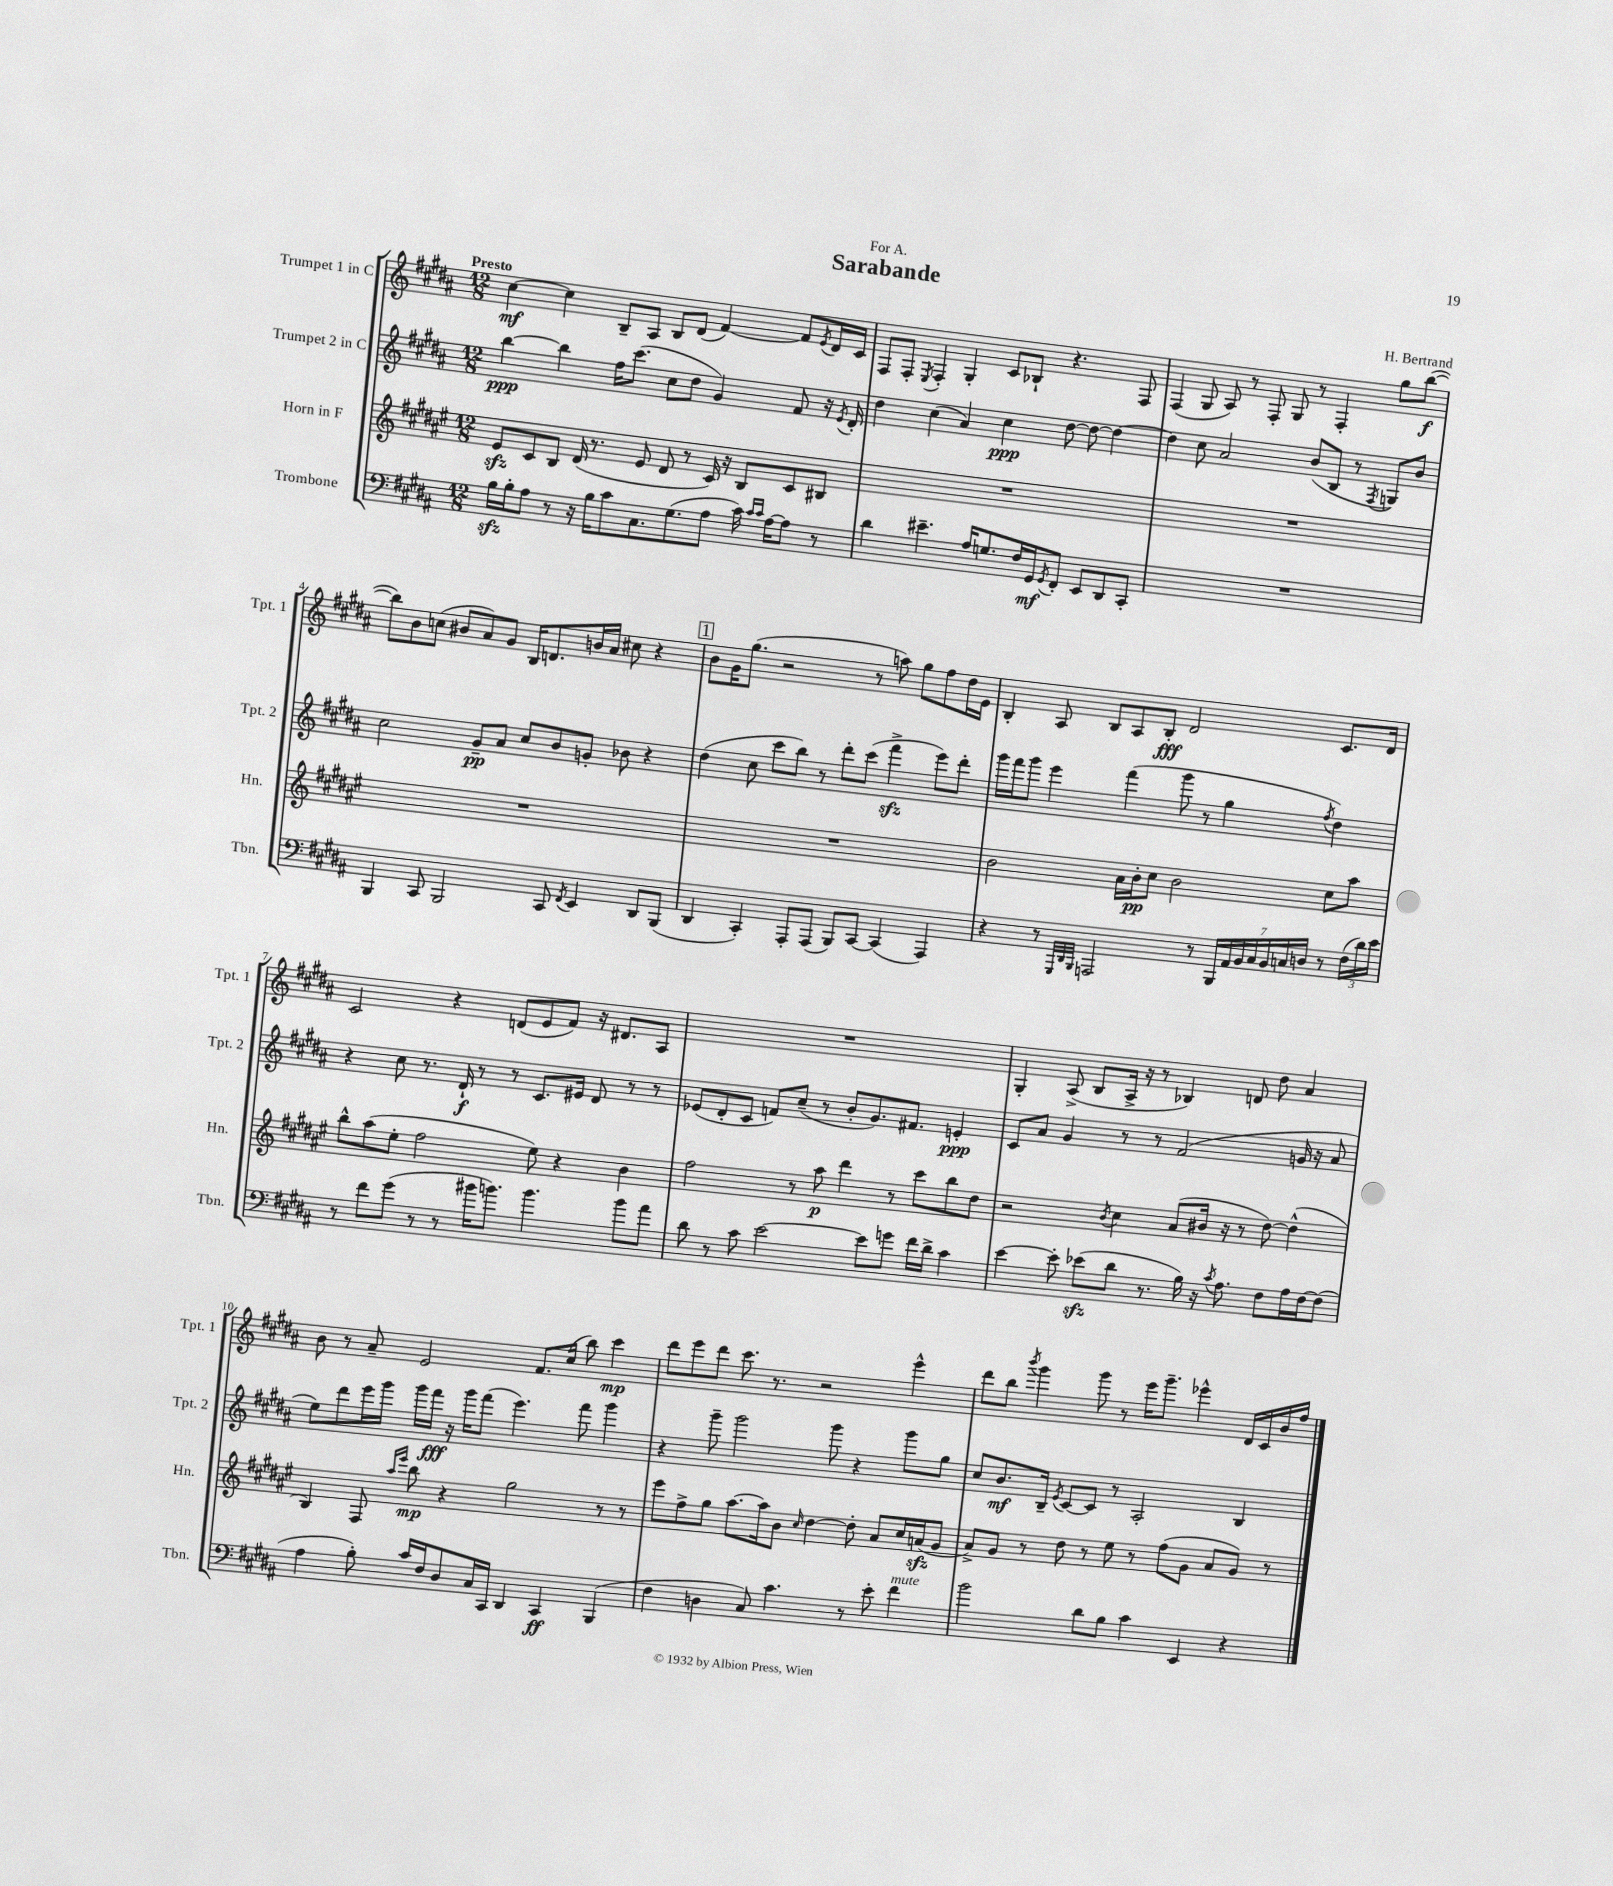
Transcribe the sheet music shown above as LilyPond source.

\header { title = "Sarabande" composer = "H. Bertrand" dedication = "For A." }
<<
\new StaffGroup <<
\new Staff = "s0" \with { instrumentName = "Trumpet 1 in C" shortInstrumentName = "Tpt. 1" } {
    \clef treble \key b \major \numericTimeSignature \time 12/8 \tempo "Presto"
    cis''4~\mf cis''4 b8-- ais8 b8 dis'8( fis'4~) fis'8 \acciaccatura { e'8 } dis'16 cis'16 |
    fis8 fis8-. \acciaccatura { e8 } fis4-. gis4-. cis'8 bes8-! r4. fis8 |
    fis4( gis8 ais8) r8 fis8-. gis8 r8 fis4-. gis''8 b''8~\f( |
    b''8) b'8 c''8( bis'8 ais'8) gis'8 b16 d'8. b'16 ais'16 cis''8 r4 |
    \mark \markup { \box "1" } b'8 gis'16 gis''8.( r2 r8 a''8) gis''8 fis''8 dis''16 e'16 |
    b4-. ais8 b8 ais8 b8-.\fff dis'2 cis'8. dis'16 |
    cis'2 r4 d'8( e'8 fis'8) r16 dis'8. ais8 |
    R1. |
    gis4-. ais8->( b8 ais16-> r16 r8 bes4) d'8 dis''8 ais'4 |
    b'8 r8 ais'8-- e'2 fis'8. cis''16( b''8) cis'''4\mp |
    dis'''8 e'''8 dis'''8 cis'''8. r8. r2 e'''4-^ |
    dis'''8 b''8 \acciaccatura { b'''8 } gis'''4 gis'''8 r8 e'''16 gis'''8.-- ees'''4-^ dis'16 cis'16 b'16 fis''16 \bar "|." |
}
\new Staff = "s1" \with { instrumentName = "Trumpet 2 in C" shortInstrumentName = "Tpt. 2" } {
    \clef treble \key b \major \numericTimeSignature \time 12/8
    b''4~\ppp b''4 fis''16 cis'''8.( cis''8 dis''8 gis'4) fis'8 r16 \acciaccatura { e'8 } dis'16-. |
    dis''4 cis''4( ais'4) cis''4\ppp dis''8~ dis''8~ dis''4~ |
    dis''4 cis''8 ais'2 b'8( b8 r8 \acciaccatura { fis8 } g8) b'8 |
    cis''2 gis'8--\pp ais'8 cis''8 b'8 g'8-. bes'8 r4 |
    \mark \markup { \box "1" } dis''4( cis''8 cis'''8 b''8) r8 dis'''8-. cis'''8( fis'''4->\sfz e'''8) dis'''8-. |
    gis'''16 fis'''16 gis'''8 e'''4 fis'''4( gis'''8 r8 gis''4 \acciaccatura { fis''8 } dis''4) |
    r4 cis''8 r8. dis'16-!\f r8 r8 cis'8. eis'16 dis'8 r8 r8 |
    ees'8( dis'8-. cis'8 f'8) cis''8--( r8 b'8-. gis'8.) fis'8. e'4-.\ppp |
    cis'8 ais'8 gis'4 r8 r8 fis'2( g'16 r16 ais'8 |
    e''8) dis'''8 e'''16 gis'''16 gis'''16 fis'''16\fff r16 gis'''16 fis'''8( e'''4.) fis'''8 gis'''4 |
    r4 gis'''8-- gis'''2 gis'''8 r4 gis'''8 gis''8 |
    cis''8 b'8.\mf b16-- \acciaccatura { e'8 } cis'8~ cis'8 r8 ais2-. b4 \bar "|." |
}
\new Staff = "s2" \with { instrumentName = "Horn in F" shortInstrumentName = "Hn." } {
    \clef treble \key fis \major \numericTimeSignature \time 12/8
    eis'8\sfz cis'8 b8 dis'16( r8. eis'8 dis'8 r8 cis'16) r16 b8 cis'8 bis8 |
    R1. |
    R1. |
    R1. |
    \mark \markup { \box "1" } R1. |
    b'2 ais'16 b'16-.\pp cis''8 b'2 cis''8 ais''8 |
    b''8-^ ais''8( eis''8-. fis''2 eis''8) r4 b'4 |
    fis''2 r8 ais''8\p dis'''4 r8 cis'''8 b''8 dis''8 |
    r2 \acciaccatura { b'8 } cis''4 ais'8( bis'16 r16 r8 dis''8~) dis''4-^( |
    b4) fis8 \grace { ais''16 eis'''16 } b''8\mp r4 gis''2 r8 r8 |
    eis'''8 fis''8-> gis''8 ais''8.~ ais''16 b'8 \grace { cis''16 } dis''4~ dis''8-. ais'8 cis''16 a'16\sfz( gis'8 |
    ais'8->) gis'8 r8 dis''8 r8 eis''8 r8 fis''8( gis'8 ais'8 gis'8) r8 \bar "|." |
}
\new Staff = "s3" \with { instrumentName = "Trombone" shortInstrumentName = "Tbn." } {
    \clef bass \key b \major \numericTimeSignature \time 12/8
    b16\sfz b16-. ais8 r8 r16 b16 cis'8 cis8. gis8.( ais8 cis'16) \grace { cis'16 cis'16 } ais16~ ais8 r8 |
    dis'4 eis'4.-- ais16 g8. fis16 gis,16\mf \acciaccatura { gis,8 } fis,8-. e,8 dis,8 cis,8-. |
    R1. |
    b,,4 cis,8 b,,2 cis,8 \acciaccatura { fis,8 } e,4 dis,8 b,,8( |
    \mark \markup { \box "1" } dis,4 cis,4-.) ais,,8-. ais,,8( b,,8) cis,8~ cis,4( ais,,4) |
    r4 r8 \grace { gis,,32 dis,32 b,,32 } a,,2 r8 \tuplet 7/4 { b,,16 ais,16 b,16 cis16 b,16 c16 d16 } r8 \tuplet 3/2 { fis16( dis'16) e'16 } |
    r8 fis'8 gis'8( r8 r8 bis'16 b'8.) b'4. b'8 ais'8 |
    dis'8 r8 cis'8 e'2~ e'8 g'8 fis'16 dis'16-> cis'4 |
    e'4~ e'8-. ees'8\sfz( dis'8 r8. b16) r16 \acciaccatura { cis'8 } ais8. fis8 ais16 fis16~ fis8( |
    ais4 b8-.) cis'16 fis16 dis8 cis16 cis,16 dis,4 cis,4\ff b,,4( |
    fis4 d4 cis8) cis'4. r8 e'8-. fis'4^\markup { \italic "mute" } |
    b'2 dis'8 b8 cis'4 e,4 r4 \bar "|." |
}
>>
>>
